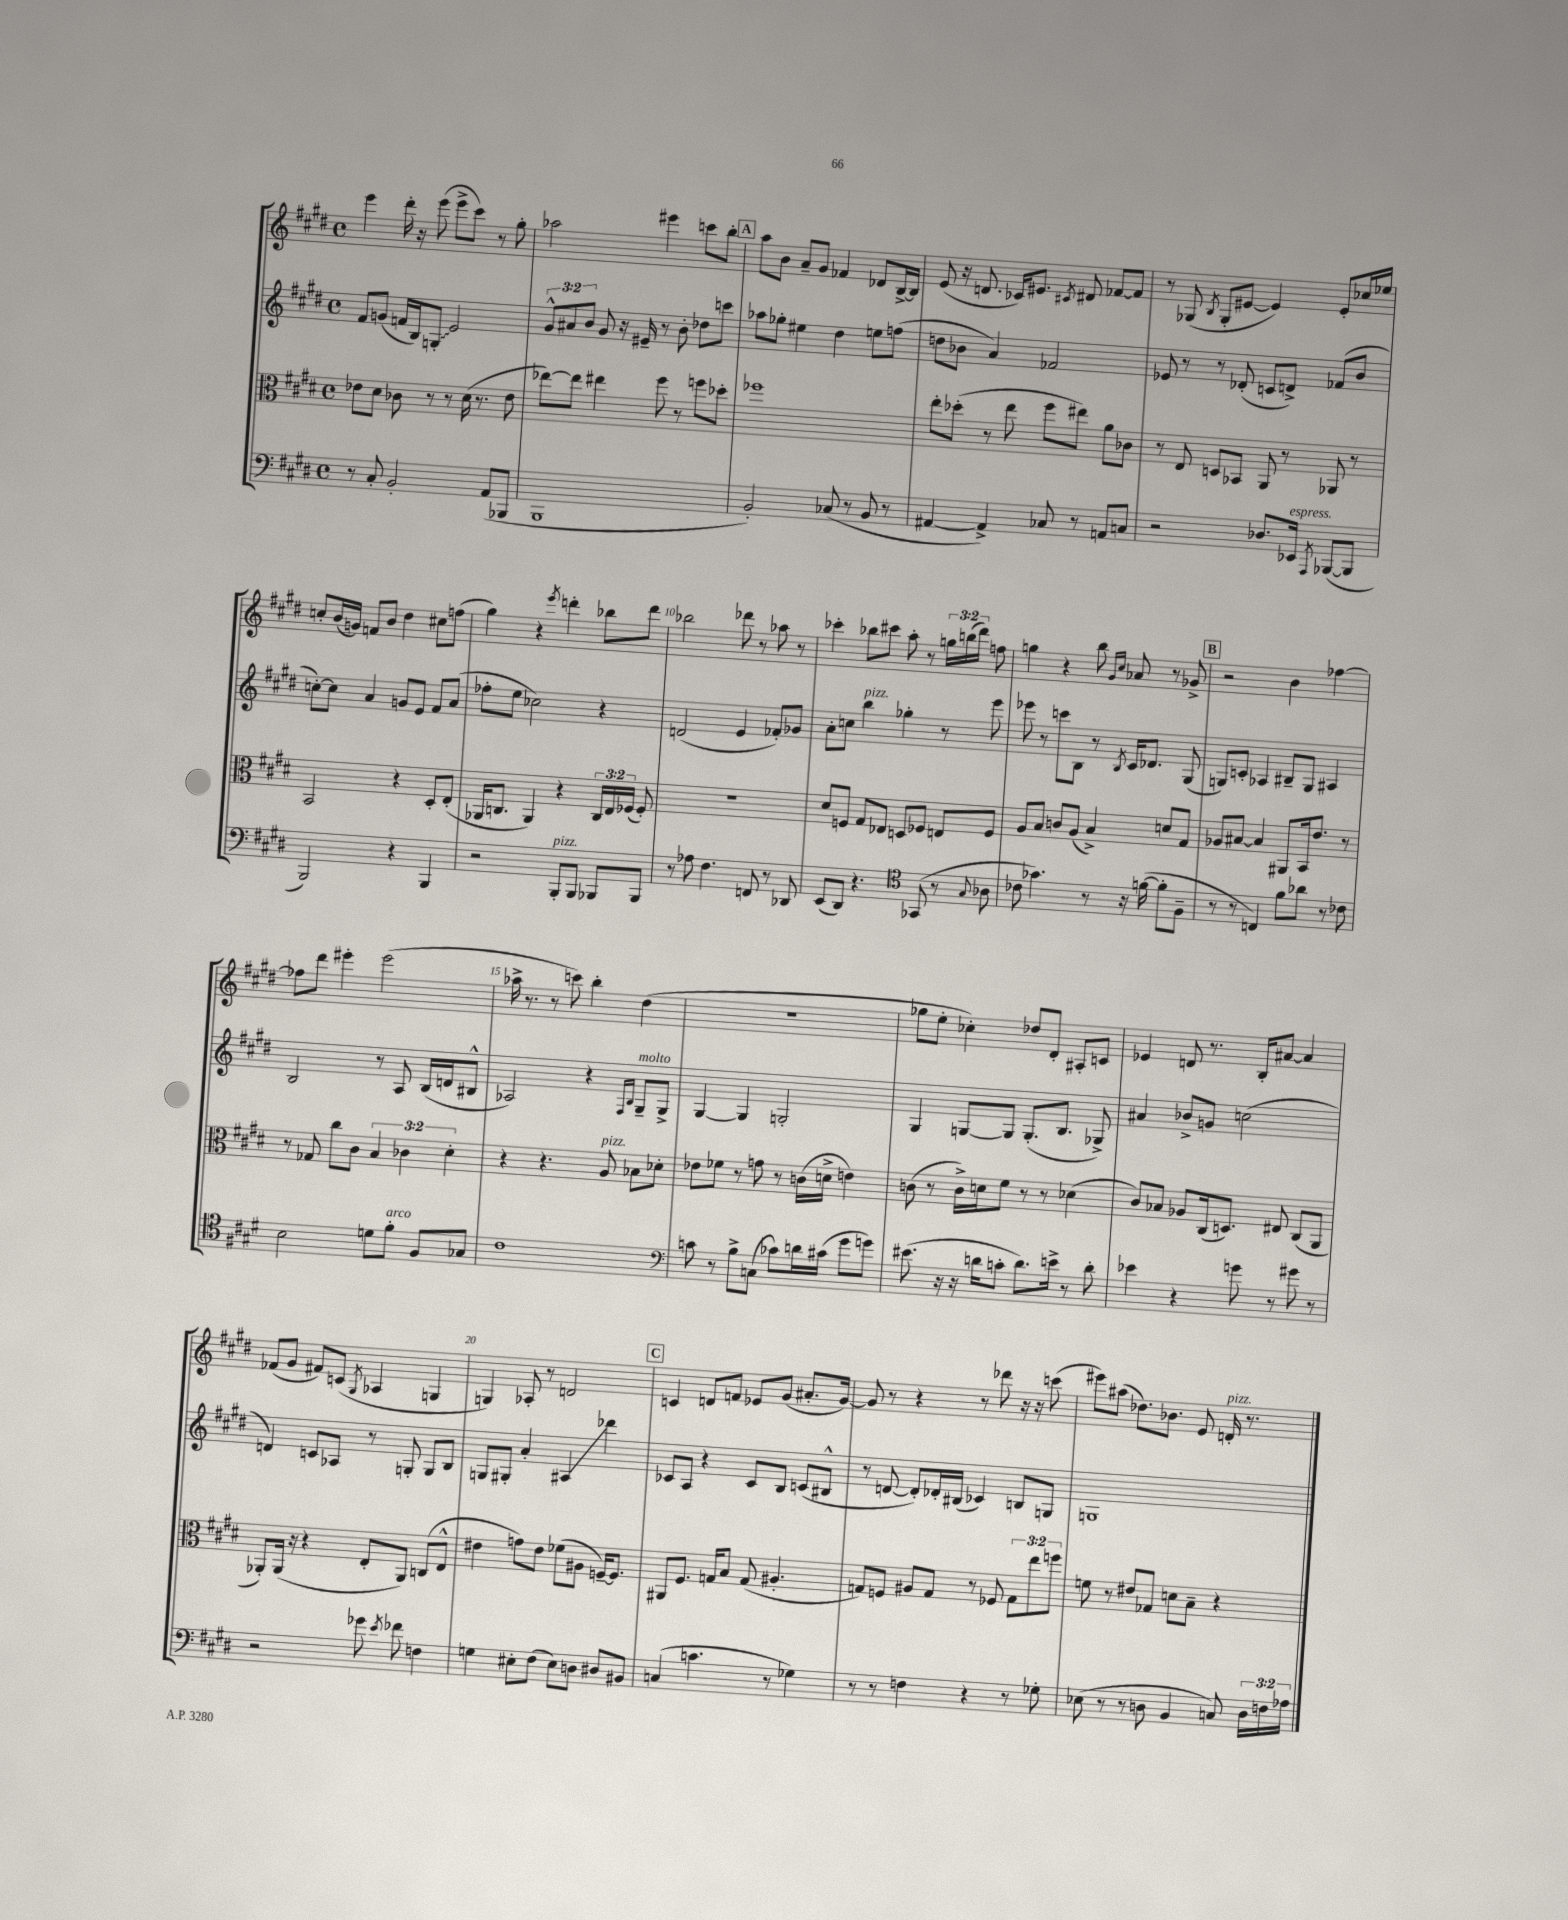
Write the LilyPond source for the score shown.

<<
\new StaffGroup <<
\new Staff = "s0" {
    \clef treble \key e \major \defaultTimeSignature \time 4/4 \override Staff.TupletNumber.text = #tuplet-number::calc-fraction-text
    \autoBeamOff e'''4 dis'''16-. r16 e'''8( e'''8[-> cis'''8]) r8 gis''8-. |
    aes''2 eis'''4 c'''8[ b''8]-. |
    \mark \markup { \box "A" } a''8[ b'8] a'8[-- gis'8] fes'4 des'8[ b16~-> b16] |
    e'8( r16 d'8. ces'16[) eis'8.] \acciaccatura { cis'8 } dis'8 fes'8[~ fes'8] |
    r8 ges8( \acciaccatura { b8 } ges8[-. eis'8]~ eis'4) eis'8[-. ces''16 ees''16] |
    c''8[-. b'16( g'16]) f'8[ b'8] dis''4 cis''8[ f''8]( |
    gis''4) r4 \acciaccatura { e'''8 } d'''4-. bes''8[ d'''8] |
    bes''2 des'''8 r8 aes''8 r8 |
    ces'''4-. bes''8[ cis'''8] a''8-. r8 \tuplet 3/2 { g''16[ b''16( dis'''16]) } f''8 |
    g''4 r4 b''8 \grace { gis'16[ cis''16] } aes'8 r8 ges'8-> |
    \mark \markup { \box "B" } r2 b'4 fes''4~ |
    fes''8[ dis'''8] eis'''4-. eis'''2( |
    aes''16-> r8. r8 c'''8) b''4-. dis''4( |
    R1 |
    ges''8[ e''8]-. ces''4-.) des''8[ dis'8]-. ais8[-. c'8] |
    ees'4 d'8 r8. b16[-. ais'8]~ ais'4 |
    fes'8[( gis'8] fis'8[) c'8]( \acciaccatura { gis8 } aes4 g4 |
    g4) aes8-. r8 d'2 |
    \mark \markup { \box "C" } c'4 d'8[ f'8] ees'8[ gis'8]( ais'8.[-. gis'16]~) |
    gis'8 r8 r4 r8 des'''8 r16 r16 c'''8( |
    eis'''8[) ais''8]( des''8.[) bes'8.] e'8 d'16-.^\markup { \italic "pizz." } r8. \bar "|." |
}
\new Staff = "s1" {
    \clef treble \key e \major \defaultTimeSignature \time 4/4 \override Staff.TupletNumber.text = #tuplet-number::calc-fraction-text
    \autoBeamOff fis'8[ g'8]( f'16[ b16) \once \override Glissando.style = #'zigzag g8]-.\glissando e'2 |
    \tuplet 3/2 { gis'8[-^ ais'8 b'8] } gis'8 r16 eis'16-- r8 b'8-. des''8[ c'''8] |
    \mark \markup { \box "A" } aes''8[ ges''8]-. eis''4 dis''4 e''8[ f''8]( |
    d''8[ bes'8] a'4) fes'2 |
    ees'8 r8 r8 des'8-.( c'8[ d'8]->) fes'8[( b'8] |
    c''8[~-.) c''8] a'4 g'8[ e'8] fis'8[ a'8]( |
    fes''8[-. e''8] ces''2) r4 |
    d'2( e'4 fes'8[-.) ges'8] |
    a'8[-. c''8] b''4^\markup { \italic "pizz." } ges''4-. r8 e'''8 |
    ees'''8 r8 c'''8[ b8] r8 \acciaccatura { b8 } cis'16[ des'8.] gis8( |
    \mark \markup { \box "B" } g8[) c'8]-. aes4 bis8[-- g8] ais4 |
    b2 r8 a8 b16[( d'16 bis8]-^ |
    aes2) r4 \grace { fis16[ b16] } gis8[--^\markup { \italic "molto" } gis8]-> |
    gis4~ gis4 g2-. |
    gis4 g8[~ g8] g8.[-.( b8.] ges8->) |
    ais'4 bes'8[-> g'8] c''2( |
    d'4) c'8[ aes8] r8 g8-. g8[ b8] |
    g8[ gis8]-. a'4-. ais4\glissando des'''4 |
    \mark \markup { \box "C" } ces'8[ a8] r4 ces'8[ b8] c'8[( bis8]-^ |
    r8 d'8~ d'8[-.) des'16-. bis16]( ces'4) b8[ g8] |
    g1 \bar "|." |
}
\new Staff = "s2" {
    \clef alto \key e \major \defaultTimeSignature \time 4/4 \override Staff.TupletNumber.text = #tuplet-number::calc-fraction-text
    \autoBeamOff ees'8[ dis'8] ces'8 r8 r8 dis'16( r8. ees'8 |
    ees''8[~) ees''8] eis''4 fis''8 r8 f''8[ des''8]-. |
    \mark \markup { \box "A" } fes''1 |
    e''8[-. des''8]-.( r8 e''8 fis''8[ eis''8]) a'8[ ces'8] |
    r8 e8 d8[ bes,8] a,8 r8 aes,8 r8 |
    b,2 r4 dis8[-. e8]-.( |
    aes,16[ c8.] aes,4) r4 \tuplet 3/2 { c16[ e16 fes16]( } fes8-.) |
    R1 |
    dis'8[ f8] gis8[ ees8] d8[ fes8] e8[ fes8] |
    a8[ b8] c'8[ a8]( b4->) d'8[ gis8] |
    \mark \markup { \box "B" } aes8[ bis8]~ bis4 ais,8[ b,16 e'8.] r8 |
    r8 ges8 cis''8[ cis'8] \tuplet 3/2 { b4 ces'4 dis'4-. } |
    r4 r4. a8^\markup { \italic "pizz." } bes8[ des'8]-. |
    ees'8[ fes'8] r8 g'8 r8 c'16[( d'16]-> e'4) |
    c'8( r8 c'16[->) d'16 fis'8] r8 r8 des'4( |
    cis'8[) bes8] aes8[ cis16( d8.]) eis8 cis8[( a,8] |
    aes,8[-.) aes,16]( r16 r4 e8[-. aes,8]) c8[( e8]-^ |
    eis'4 g'8[) eis'8] fes'8[( ais8] f16[~--) f8.] |
    \mark \markup { \box "C" } ais,8[ fis8.] g16[ b8] g8( ais4.-. |
    g8[) f8] ais8[ g8] r8 fes8 \tuplet 3/2 { g8[ e''8 f''8] } |
    f'8 r8 eis'8[ ges8] d'8[ b8]-- r4 \bar "|." |
}
\new Staff = "s3" {
    \clef bass \key e \major \defaultTimeSignature \time 4/4 \override Staff.TupletNumber.text = #tuplet-number::calc-fraction-text
    \autoBeamOff r8 cis8-. b,2-. a,8[( bes,,8] |
    b,,1 |
    \mark \markup { \box "A" } b,2-.) ces8( r8 b,8 r8 |
    ais,4~ ais,4->) ces8 r8 a,8[ c8] |
    r2 des8.[ ees,16]^\markup { \italic "espress." } \acciaccatura { a,,8 } bes,,8[~( bes,,8] |
    b,,2) r4 b,,4 |
    r2 b,,8[-.^\markup { \italic "pizz." } b,,8] bes,,8[ bes,,8] |
    r8 aes8 fis4. f,8 r8 des,8 |
    e,8[( dis,8]) r4. \clef tenor ges,8( r8 \appoggiatura { gis8 } aes8 |
    ces'8 ges'4.) r8 r16 f'16~( f'8[-. fis8]-- |
    \mark \markup { \box "B" } r8 r8 c4) fis'8[ aes'8] r8 ces'8 |
    b2 d'8[ fis'8]-.^\markup { \italic "arco" } fis8[ ges8] |
    cis'1 |
    \clef bass c'8 r8 b8[-> c8]( ces'8[) d'16 cis'16]( gis'8[ g'8]) |
    eis'8.( r16 r16 d'16[ c'8]-. d'8.[) e'16]-> r8 d'8-. |
    ees'4 r4 g'8 r8 gis'8 r8 |
    r2 ges'8 \acciaccatura { e'8 } fes'8 f4 |
    g4 eis8[-. fis8]( eis8[) d8] dis8[ bis,8] |
    \mark \markup { \box "C" } c4( c'4. r8 ges4) |
    r8 r8 f4 r4 r8 ges8-. |
    ees8( r8 r8 d8 b,4 c8) \tuplet 3/2 { d16[ f16 aes16] } \bar "|." |
}
>>
>>
\layout { \context { \Score currentBarNumber = #3 \override BarNumber.break-visibility = ##(#f #t #t) barNumberVisibility = #(every-nth-bar-number-visible 5) } }
